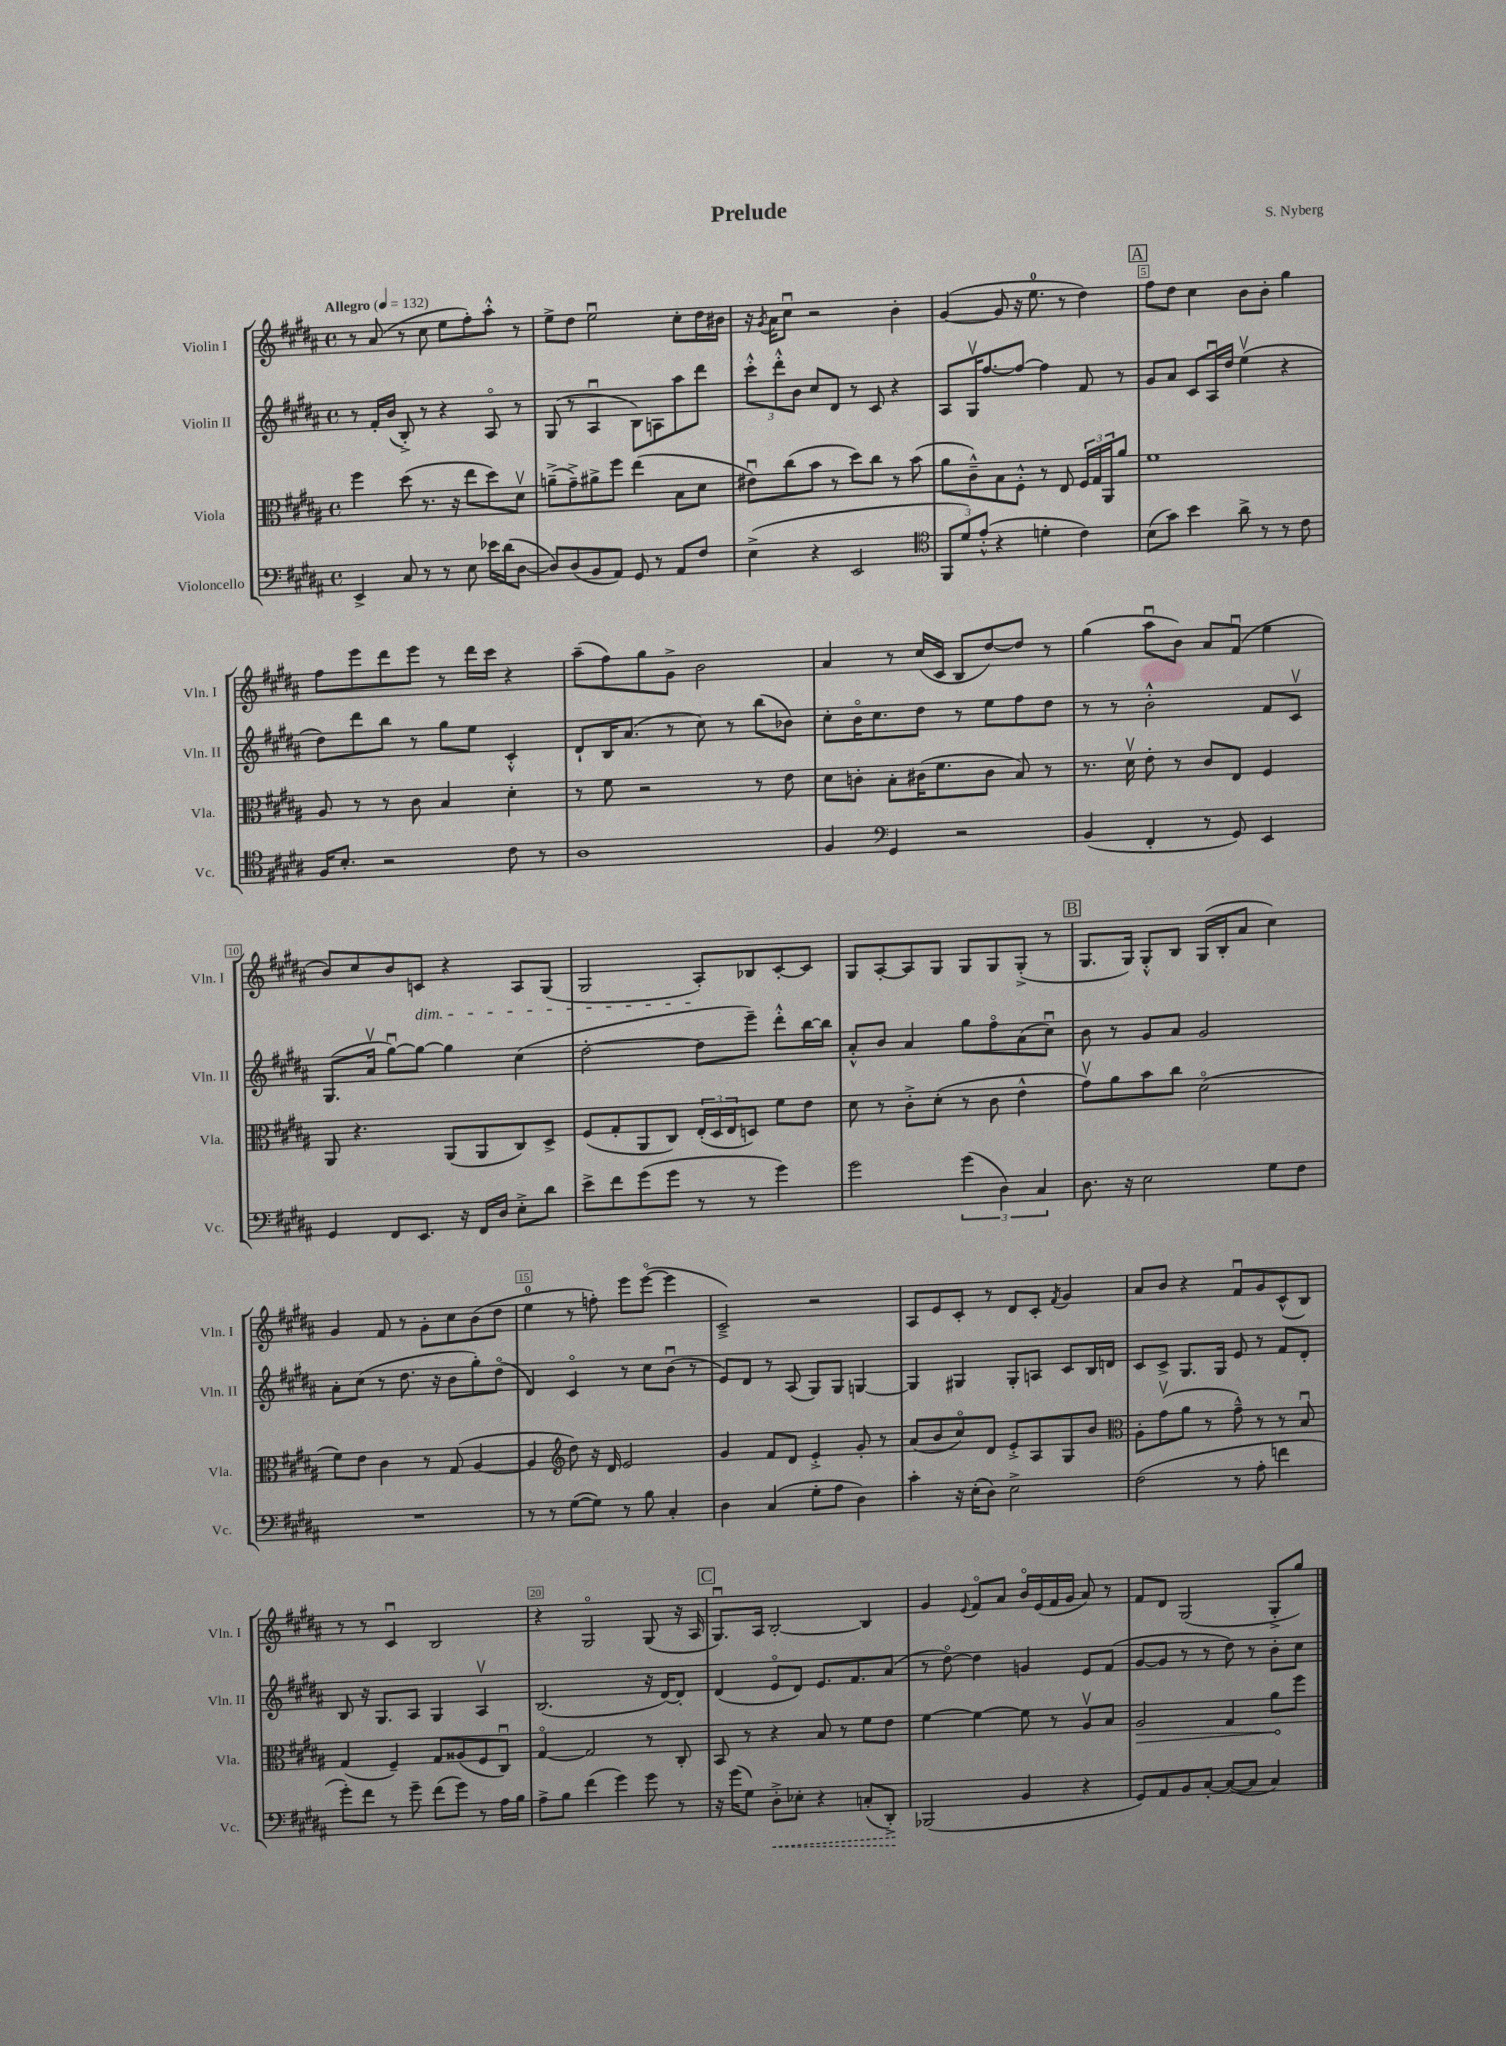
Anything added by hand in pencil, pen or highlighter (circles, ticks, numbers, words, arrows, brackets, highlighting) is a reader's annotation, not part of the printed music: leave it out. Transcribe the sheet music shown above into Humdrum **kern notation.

**kern	**dynam	**kern	**dynam	**kern	**kern
*part4	*part4	*part3	*part3	*part2	*part1
*staff4	*staff4	*staff3	*staff3	*staff2	*staff1
*I"Violoncello	*	*I"Viola	*	*I"Violin II	*I"Violin I
*I'Vc.	*	*I'Vla.	*	*I'Vln. II	*I'Vln. I
*clefF4	*	*clefC3	*	*clefG2	*clefG2
*k[f#c#g#d#a#]	*	*k[f#c#g#d#a#]	*	*k[f#c#g#d#a#]	*k[f#c#g#d#a#]
*M4/4	*	*M4/4	*	*M4/4	*M4/4
*met(c)	*	*met(c)	*	*met(c)	*met(c)
*MM132	*	*MM132	*	*MM132	*MM132
=1	=1	=1	=1	=1	=1
!	!	!	!	!	!LO:TX:a:B:t=Allegro
4EE^/	.	4ff#\	.	8r	8r
.	.	.	.	16f#'/LL	(8a#/
.	.	.	.	(16b/JJ	.
8C#/	.	(8dd#\	.	8B'^/)	8r
8r	.	8.r	.	8r	8cc#\
8r	.	.	.	4r	8ee\L
.	.	16r	.	.	.
8E\	.	8ee\L	.	.	8ff#'\)
16e-X\LL	.	8dd#\)	.	8A#/	8aa#'^^\J
(16d#\J	.	.	.	.	.
[8D#\J	.	8d#v\J	.	8r	8r
=2	=2	=2	=2	=2	=2
8D#/L])	.	(8an~^\L	.	(8G#/	8ee^\L
(8D#/	.	8g#~^\)	.	8r	8dd#\J
8BB/	.	8a#X^\	.	4A#u/	2eeu\
8AA#/J)	.	8ff#\J	.	.	.
8GG#/	.	(4ee\	.	8B\L)	.
8r	.	.	.	8An\	.
8AA#/L	.	8B\L	.	8aa#\	8cc#'\L
8F#/J	.	8d#\J	.	8ddd#\J	16dd#\L
.	.	.	.	.	16b#X\JJ
=3	=3	=3	=3	=3	=3
(4E^\	.	8e#Xu\L)	.	12ccc#'^^\L	16r
.	.	.	.	.	8qg#/
.	.	.	.	.	16a#\KL
.	.	.	.	12ddd#'^^\	.
.	.	(8cc#\	.	.	8cc#u\J
.	.	.	.	12b\J	.
4r	.	8b\J	.	8cc#/L	2r
.	.	8r	.	8d#/J	.
2EE/	.	8dd#\L)	.	8r	.
.	.	8cc#\J	.	8c#/	.
.	.	8r	.	4r	4b'\
.	.	(8b\	.	.	.
=4	=4	=4	=4	=4	=4
*clefC4	*	*	*	*	*
12FF#/L	.	8a#\L	.	8A#/L	([4g#/
12d#/)	.	.	.	.	.
.	.	8c#~^^\)	.	16G#v/K	.
(12e'^^/J	.	.	.	.	.
.	.	.	.	[8.ff#/	.
4r	.	8B\	.	.	8g#/]
.	.	8F#'^^\J	.	8ff#/J_	16r
.	.	.	.	.	8.ee\
4dn'\	.	8r	.	4ff#\]	.
.	.	8E/	.	.	8r
4c#\)	.	24F#/LL	.	8f#/	4dd#\)
.	.	24G#/	.	.	.
.	.	24AA#/J	.	.	.
.	.	8a#/J	.	8r	.
!!LO:REH:place=s1:t=A
=5	=5	=5	=5	=5	=5
(8B\L	.	1f#	.	8g#/L	8ff#\L
8g#\J)	.	.	.	8a#/J	8dd#\J
4b\	.	.	.	8c#/L	4cc#\
.	.	.	.	16A#u/L	.
.	.	.	.	16dd#/JJ	.
8a#^\	.	.	.	(4eev\	8b\L
8r	.	.	.	.	8b'\J
8r	.	.	.	4r	4gg#\
8c#\	.	.	.	.	.
!!LO:LB:g=z
=6	=6	=6	=6	=6	=6
16F#/KL	.	8A#/	.	8dd#\L)	8ff#\L
8.B'/J	.	.	.	.	.
.	.	8r	.	8ddd#\	8eee\
2r	.	8r	.	8bb\J	8ddd#\
.	.	8c#\	.	8r	8eee\J
.	.	4B/	.	8gg#\L	8r
.	.	.	.	8ee\J	16ddd#\LL
.	.	.	.	.	16ccc#\JJ
8c#\	.	4d#'\	.	4c#'^^/	4r
8r	.	.	.	.	.
=7	=7	=7	=7	=7	=7
1A#	.	8r	.	8d#`/L	(8aa#~\L
.	.	8f#\	.	16B/K	8ff#\)
.	.	.	.	(8.a#/J	.
.	.	2r	.	.	8gg#\
.	.	.	.	8r	8g#^\J
.	.	.	.	8cc#\)	2b\
.	.	.	.	8r	.
.	.	8r	.	(8bb\L	.
.	.	8e\	.	8b-X\J)	.
=8	=8	=8	=8	=8	=8
4F#/	.	8d#\L	.	8cc#'\L	4a#/
.	.	8cn'\J	.	16b\K	.
.	.	.	.	8.cc#\	.
*clefF4	*	*	*	*	*
4GG#/	.	8B'\L	.	.	8r
.	.	(16c#X\K	.	8dd#\J	(16cc#/LL
.	.	8.f#\	.	.	16c#/JJ
2r	.	.	.	8r	8B/L
.	.	8c#\J	.	8ee\L	[8dd#/)
.	.	8B/)	.	8ff#\	8dd#/J]
.	.	8r	.	8dd#\J	8r
=9	=9	=9	=9	=9	=9
(4BB/	.	8.r	.	8r	(4gg#\
.	.	.	.	8r	.
.	.	16d#v\	.	.	.
4FF#'/	.	8e'\	.	2b'^^\	8aa#u\L
.	.	8r	.	.	8b\J)
8r	.	8c#/L	.	.	8a#/L
8GG#/)	.	8E/J	.	.	(8f#u/J
4EE/	.	4F#/	.	8f#/L	4ee\
.	.	.	.	8c#v/J	.
!!LO:LB:g=z
=10	=10	=10	=10	=10	=10
4GG#/	.	8AA#/	.	(8.G#/L	8b/L)
.	.	4.r	.	.	8cc#/
.	.	.	.	16a#v/Jk	.
8FF#/L	.	.	.	[8gg#u\L)	8b/
!	!	!	!	!	!LO:TX:b:i:t=dim.
8.EE/J	.	.	.	8gg#\J_	8cn/J
.	.	(8AA#/L	.	4gg#\]	4r
16r	.	.	.	.	.
16FF#/LL	.	8AA#/	.	.	.
16D#/JJ	.	.	.	.	.
8E'^\L	.	8C#/)	.	(4cc#\	8A#/L
8d#\J	.	8D#^/J	.	.	(8G#/J
=11	=11	=11	=11	=11	=11
8e^\L	.	(8F#/L	.	[2dd#'\	2G#/
8f#\	.	8G#'/	.	.	.
(8g#\	.	8AA#/	.	.	.
8g#\J	.	8C#/J)	.	.	.
8r	.	(24E'/LL	.	8dd#\L]	8A#'/L)
.	.	24D#/	.	.	.
.	.	24E/J	.	.	.
8r	.	8Dn/J)	.	8eee~\J)	8B-X/
4g#\)	.	8f#\L	.	8ddd#'^^\L	[8c#'/
.	.	8e\J	.	[16bb\L	8c#/J]
.	.	.	.	16bb\JJ]	.
=12	=12	=12	=12	=12	=12
2g#\	.	8d#\	.	8a#'^^/L	8G#/L
.	.	8r	.	8b/J	[8A#'/
.	.	8c#'^\L	.	4a#/	8A#/]
.	.	(8d#'\J	.	.	8G#/J
(6g#\	.	8r	.	8gg#\L	8G#/L
.	.	8c#\	.	8ff#\	8G#/
6D#\)	.	.	.	.	.
.	.	4e^^\	.	(8a#\	(8G#'^/J
6C#/	.	.	.	.	.
.	.	.	.	8cc#u\J)	8r
!!LO:REH:place=s1:t=B
=13	=13	=13	=13	=13	=13
8.D#\	.	8g#v\L)	.	8b\	8.G#/L
.	.	8a#\	.	8r	.
16r	.	.	.	.	16G#/Jk)
2E\	.	8b\	.	8g#/L	8G#'^^/L
.	.	8cc#\J	.	8a#/J	8B/J
.	.	(2d#\	.	2g#/	(16G#/LL
.	.	.	.	.	16B'/J
.	.	.	.	.	8a#/J
8G#\L	.	.	.	.	4cc#\)
8F#\J	.	.	.	.	.
!!LO:LB:g=z
=14	=14	=14	=14	=14	=14
1r	.	8f#\L)	.	8a#'\L	4g#/
.	.	8e\J	.	(8cc#\J	.
.	.	4c#\	.	8r	8f#/
.	.	.	.	8.dd#\	8r
.	.	8r	.	.	8g#'\L
.	.	.	.	16r	.
.	.	(8G#/	.	8b\L	8cc#\
.	.	[4A#/	.	8gg#'\)	(8b\
.	.	.	.	(8dd#\J	8dd#\J
=15	=15	=15	=15	=15	=15
8r	.	4A#/]	.	4d#/)	4ee\
8r	.	.	.	.	.
*	*	*clefG2	*	*	*
([8G#\L	.	8dd#\)	.	4c#/	8r
8G#\J])	.	16r	.	.	8ffn'\)
.	.	16d#/	.	.	.
8r	.	2e/	.	8r	8eee\L
8B\	.	.	.	8cc#\L	([8eee\J
4C#'/	.	.	.	(8bu\J	4eee\]
.	.	.	.	8r	.
=16	=16	=16	=16	=16	=16
4D#\	.	4g#/	.	8e/L)	2c#~^/)
.	.	.	.	8d#/J	.
(4C#/	.	8f#/L	.	8r	.
.	.	8d#/J	.	(8A#/	.
8G#'\L	.	4e'^/	.	8G#/L)	2r
8A#\J	.	.	.	8G#/J	.
4D#\)	.	8g#'/	.	[4Gn/	.
.	.	8r	.	.	.
=17	=17	=17	=17	=17	=17
4c#'\	.	(8a#/L	.	4G/]	8A#/L
.	.	8b/	.	.	8e/
16r	.	8cc#/)	.	4G#X/	8c#'/J
(16E'\KL	.	.	.	.	.
8D#\J)	.	8d#/J	.	.	8r
2E^\	.	8e'^/L	.	8G#'/L	8d#/L
.	.	8A#/	.	8An/J	8c#'/J
.	.	.	.	.	8qf#/
.	.	8G#/	.	8c#/L	4g#/
.	.	8b/J	.	16B/L	.
.	.	.	.	16dn/JJ	.
=18	=18	=18	=18	=18	=18
*	*	*clefC3	*	*	*
(2F#\	.	8A#'\L	.	8c#/L	8a#/L
.	.	(8g#v\	.	8c#^/J	8b/J
.	.	8a#\J	.	8.G#/L	4r
.	.	8r	.	.	.
.	.	.	.	16G#/Jk	.
8r	.	8g#~^^\)	.	8e/	8f#u/L
8A#'\	.	8r	.	8r	8g#/
4fn\	.	8r	.	8f#/L	(8c#^^/
.	.	8Bu/	.	8d#'/J	8B/J)
!!LO:LB:g=z
=19	=19	=19	=19	=19	=19
8g#'\L)	.	(4G#/	.	8B/	8r
8f#\J	.	.	.	16r	8r
.	.	.	.	8.G#/L	.
8r	.	4F#~/)	.	.	4c#u/
8g#~\	.	.	.	8A#/J	.
(8f#\L	.	8G#/L	.	4G#/	2B/
8g#\J)	.	(8A##X/	.	.	.
8r	.	8F#/	.	4A#v/	.
16A#\LL	.	8C#u/J)	.	.	.
16B\JJ	.	.	.	.	.
=20	=20	=20	=20	=20	=20
8A#^\L	.	[4G#/	.	(2.B/	4r
8B\J	.	.	.	.	.
(4f#\	.	2G#/]	.	.	2G#/
4g#\)	.	.	.	.	.
8g#\	.	8r	.	16r	(8G#/
.	.	.	.	[16d#/KL)	.
8r	.	8C#'/	.	8d#'/J]	16r
.	.	.	.	.	16A#/
!!LO:REH:place=s1:t=C
=21	=21	=21	=21	=21	=21
16r	.	8BB/	.	(4d#/	8.G#u/L)
(16g#\KL	.	.	.	.	.
8G#\J)	.	8r	.	.	.
.	.	.	.	.	16A#/Jk
!	!LO:HP:b	!	!	!	!
8D#'^\L	<	4r	.	8e/L	[2B'/
8E-X'\J	.	.	.	8d#/J)	.
4r	.	8B/	.	8.e/L	.
.	.	8r	.	.	.
.	.	.	.	8.f#/	.
(8Cn'/L	.	8f#\L	.	.	4B/]
8DD#'^/J)	.	8e\J	.	(8a#/J	.
.	[	.	.	.	.
=22	=22	=22	=22	=22	=22
(2BBB-X/	.	[4f#\	.	8r	4g#/
.	.	.	.	[8dd#\)	.
.	.	.	.	.	8qqe/
.	.	4f#\_	.	4dd#\]	8f#/L
.	.	.	.	.	8a#/J
4BB/	.	8f#\]	.	4gn/	16b/LL
.	.	.	.	.	(16e/
.	.	8r	.	.	16f#/
.	.	.	.	.	16g#/JJ
4r	.	8A#v/L	.	8e/L	8a#/)
.	.	8B/J	.	(8f#/J	8r
=23	=23	=23	=23	=23	=23
!	!	!	!LO:HP:b	!	!
8GG#/L)	.	2A#/	>	[8g#/L	8f#/L
8AA#/	.	.	.	8g#/J]	8d#/J
8BB/	.	.	.	8r	(2G#/
[8C#'/J	.	.	.	8r	.
(8C#/L_	.	4G#/	.	8dd#\)	.
8C#/J]	.	.	.	8r	.
4C#/)	.	8a#\L	.	8b'\L	8G#'^/L
.	.	8ff#\J	]	8cc#\J	8gg#/J)
==	==	==	==	==	==
*-	*-	*-	*-	*-	*-
